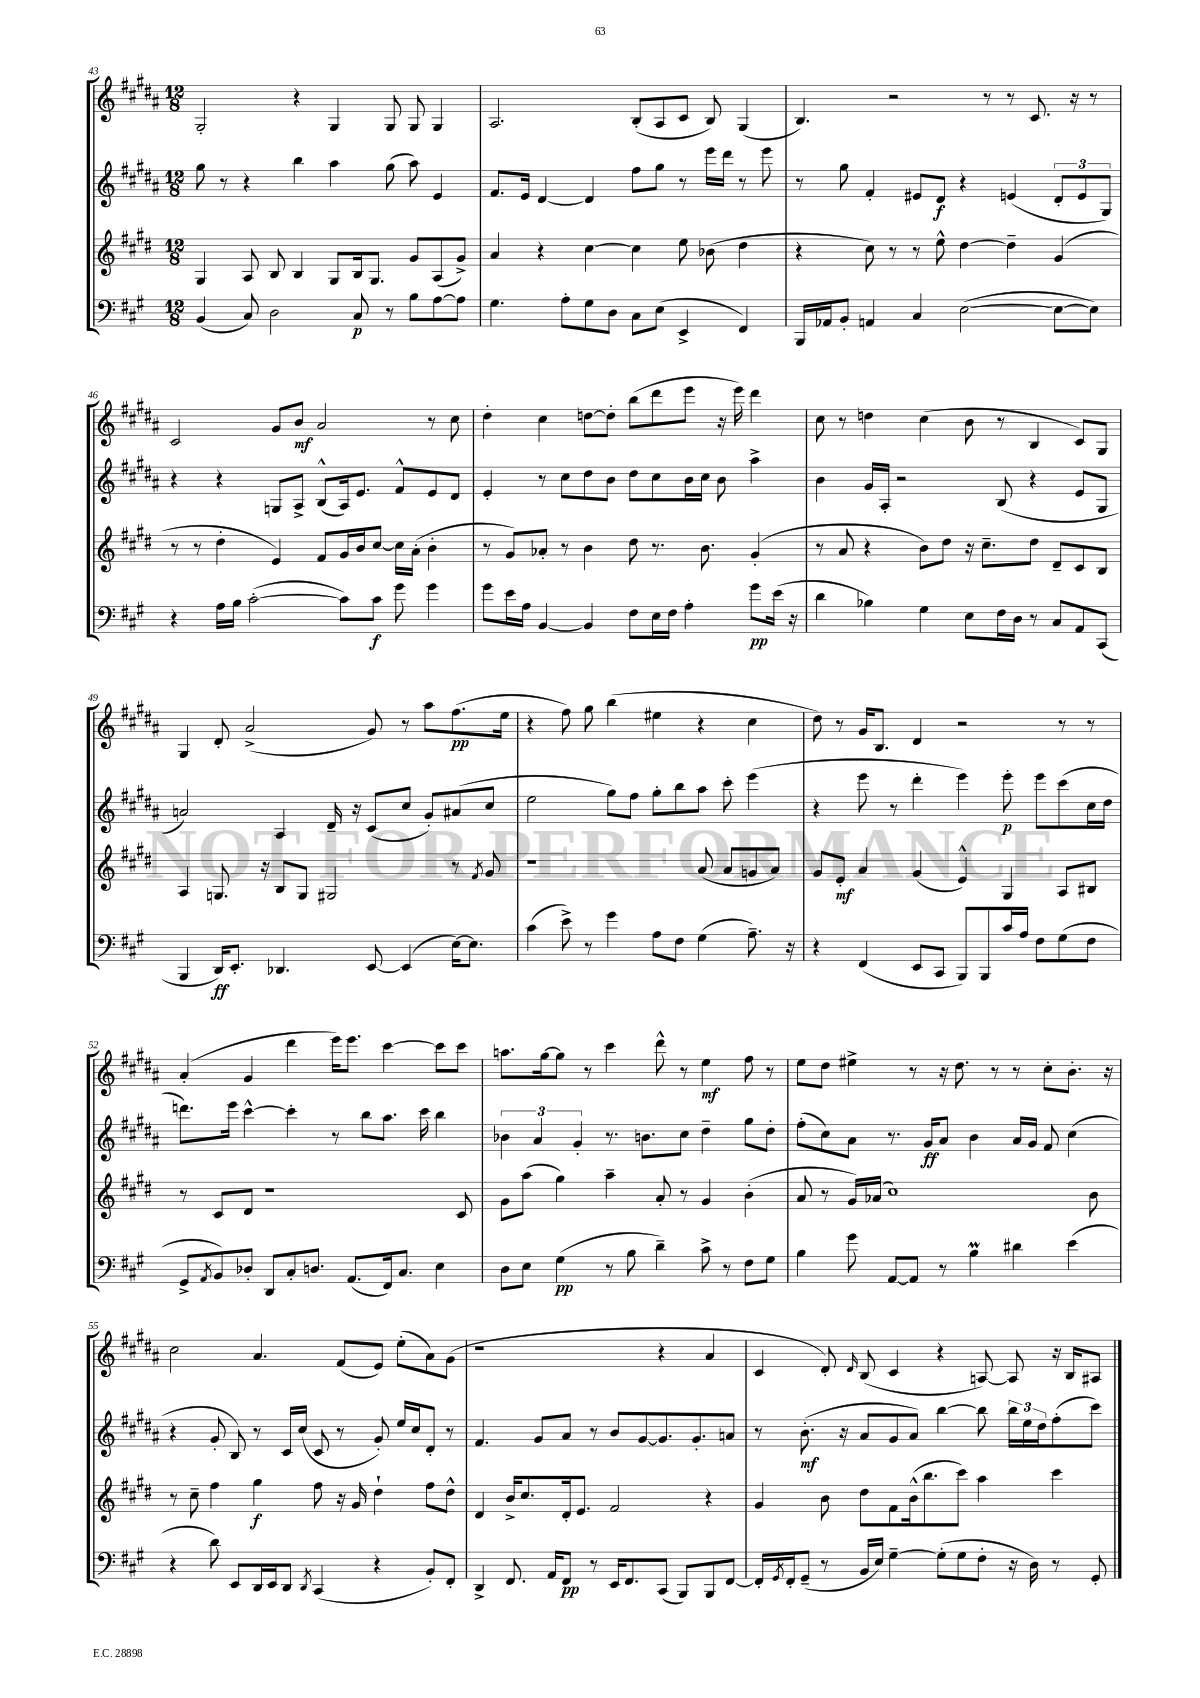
<<
\new StaffGroup <<
\new Staff = "s0" {
    \clef treble \key b \major \numericTimeSignature \time 12/8
    gis2-. r4 gis4 gis8 gis8 gis4 |
    ais2. b8-.( ais8 cis'8 b8) gis4( |
    b4.) r2 r8 r8 cis'8. r16 r8 |
    cis'2 gis'8 b'8\mf ais'2 r8 cis''8 |
    dis''4-. cis''4 d''8~ d''8-. b''8( dis'''8 e'''8 r16 e'''16) dis'''4 |
    cis''8 r8 d''4 cis''4( b'8 r8 b4 cis'8) gis8 |
    gis4 dis'8-. ais'2->( gis'8) r8 ais''8 fis''8.\pp( e''16 |
    r4 fis''8) gis''8 b''4( eis''4 r4 cis''4 |
    dis''8) r8 gis'16 b8. dis'4 r2 r8 r8 |
    ais'4-.( gis'4 dis'''4 e'''16) e'''8. cis'''4~ cis'''8 cis'''8 |
    a''8. gis''16~ gis''8 r8 cis'''4 dis'''8-^ r8 e''4\mf fis''8 r8 |
    e''8 dis''8 eis''4-> r8 r16 dis''8. r8 r8 cis''8-. b'8.-. r16 |
    cis''2 ais'4. fis'8( e'8) e''8-.( ais'8) gis'8( |
    r1 r4 ais'4 |
    cis'4 dis'8-.) \grace { dis'16 } b8( cis'4 r4 a8~) a8 r16 b16 ais8 \bar "|." |
}
\new Staff = "s1" {
    \clef treble \key b \major \numericTimeSignature \time 12/8
    gis''8 r8 r4 b''4 ais''4 gis''8( ais''8) e'4 |
    fis'8. e'16 dis'4~ dis'4 fis''8 gis''8 r8 e'''16 dis'''16 r8 e'''8 |
    r8 gis''8 fis'4-. eis'8 dis'8\f r4 e'4( \tuplet 3/2 { dis'8-. e'8 gis8) } |
    r4 r4 g8 ais8-> b8-^( ais16) e'8. fis'8-^ e'8 dis'8 |
    e'4-. r8 cis''8 dis''8 b'8 dis''8 cis''8 b'16 cis''16 b'8 ais''4-> |
    b'4 gis'16 ais16-. r2 b8( r4 e'8 gis8 |
    a'2) ais4 dis'16-- r16 cis'8( cis''8 gis'8-.) ais'8( cis''8 |
    e''2 gis''8) fis''8 gis''8-. b''8 ais''8 cis'''8-. e'''4( |
    r4 e'''8 r8 dis'''4-. e'''4) e'''8-.\p e'''8 cis'''8( cis''16 dis''16 |
    d'''8.) e'''16 cis'''4~-^ cis'''4-. r8 b''8 ais''8. cis'''16 b''4 |
    \tuplet 3/2 { bes'4 ais'4 gis'4-. } r8. b'8. cis''8 dis''4-- gis''8 dis''8-. |
    fis''8-.( cis''8) ais'8 r8. gis'16\ff ais'8 b'4 ais'16 gis'16 fis'8 cis''4( |
    r4 gis'8-. b8) r8 cis'16 cis''16( cis'8 r8 gis'8-.) e''16 cis''16 dis'8-. r8 |
    fis'4. gis'8 ais'8 r8 b'8 gis'8~ gis'8. gis'8.-. a'8 |
    r8 b'8.-.\mf( r16 ais'8 gis'8 ais'8) b''4~ b''8 \tuplet 3/2 { b''16 e''16 dis''16 } fis''8-.( cis'''8) \bar "|." |
}
\new Staff = "s2" {
    \clef treble \key e \major \numericTimeSignature \time 12/8
    gis4 a8 b8 b4 gis8 b16 gis8. gis'8 a8( gis'8->) |
    a'4 r4 cis''4~ cis''4 e''8 bes'8( dis''4 |
    r4 cis''8) r8 r8 e''8-^ dis''4~ dis''4-- gis'4( |
    r8 r8 dis''4-. e'4) fis'8 gis'16 b'16 cis''8~ cis''16 a'16-.( b'4-. |
    r8 gis'8) aes'8-. r8 b'4 dis''8 r8. b'8. gis'4-.( |
    r8 a'8 r4 b'8) dis''8 r16 cis''8.-- dis''8 dis'8-- cis'8 b8 |
    a4 g8. r16 b8 g8 gis2 r8 \acciaccatura { fis'8 } gis'8 |
    r1 a'8( a'8 g'8 a'8) |
    gis'8 e'8-.\mf a'4 gis'4( e'4-^) gis4 a8 bis8 |
    r8 cis'8 dis'8 r1 cis'8 |
    gis'8 a''8( gis''4) a''4-- a'8-. r8 gis'4 b'4-.( |
    a'8 r8 gis'16) aes'16( cis''1) b'8 |
    r8 cis''8-- fis''4 gis''4\f fis''8 r16 gis'16 dis''4-! fis''8 dis''8-^ |
    dis'4 b'16-> cis''8. dis'16-. e'8. fis'2 r4 |
    gis'4 b'8 dis''8 fis'8 b'16-^( b''8. cis'''8) a''4 cis'''4 \bar "|." |
}
\new Staff = "s3" {
    \clef bass \key a \major \numericTimeSignature \time 12/8
    b,4( cis8) d2 cis8\p r8 b8 a8~ a8 |
    gis4. a8-. gis8 d8 cis8 e8( e,4-> fis,4) |
    b,,16 aes,16 b,8-. a,4 cis4 e2~( e8~ e8) |
    r4 a16 b16 cis'2~-.( cis'8) cis'8\f gis'8 gis'4 |
    gis'8 e'16 a16 b,4~ b,4 fis8 e16 fis16 a4-. gis'8\pp e'16( r16 |
    d'4 bes4) gis4 e8 fis16 d16 r8 cis8 a,8 cis,8( |
    b,,4 d,16\ff) e,8.-. des,4. e,8~ e,4( e16~) e8. |
    cis'4( e'8->) r8 gis'4 a8 fis8 gis4( a8.--) r16 |
    r4 fis,4( e,8 cis,8 b,,8) b,,8 cis'16 a16 fis8 gis8( fis8 |
    gis,8-> \acciaccatura { a,8 } b,8) des8-. d,8 cis8-. d8. a,8.( fis,16) cis8. e4 |
    d8 e8 gis4\pp( r8 b8 d'4--) cis'8-> r8 fis8 gis8 |
    b4 gis'8 a,8~ a,8 r8 b4\prall dis'4 e'4( |
    r4 d'8) e,8 d,16 e,16 d,8 \acciaccatura { d,8 } cis,4( r4 b,8-.) fis,8-. |
    d,4-> fis,8. a,16 fis,8\pp r8 e,16 fis,8. cis,8( b,,8) b,,8 fis,8~ |
    fis,16-. \acciaccatura { gis,8 } fis,16-. gis,8--( r8 b,16 e16) gis4~-- gis8-.( gis8 fis8-. r16 d16) r8 gis,8-. \bar "|." |
}
>>
>>
\layout { \context { \Score currentBarNumber = #43 } }
